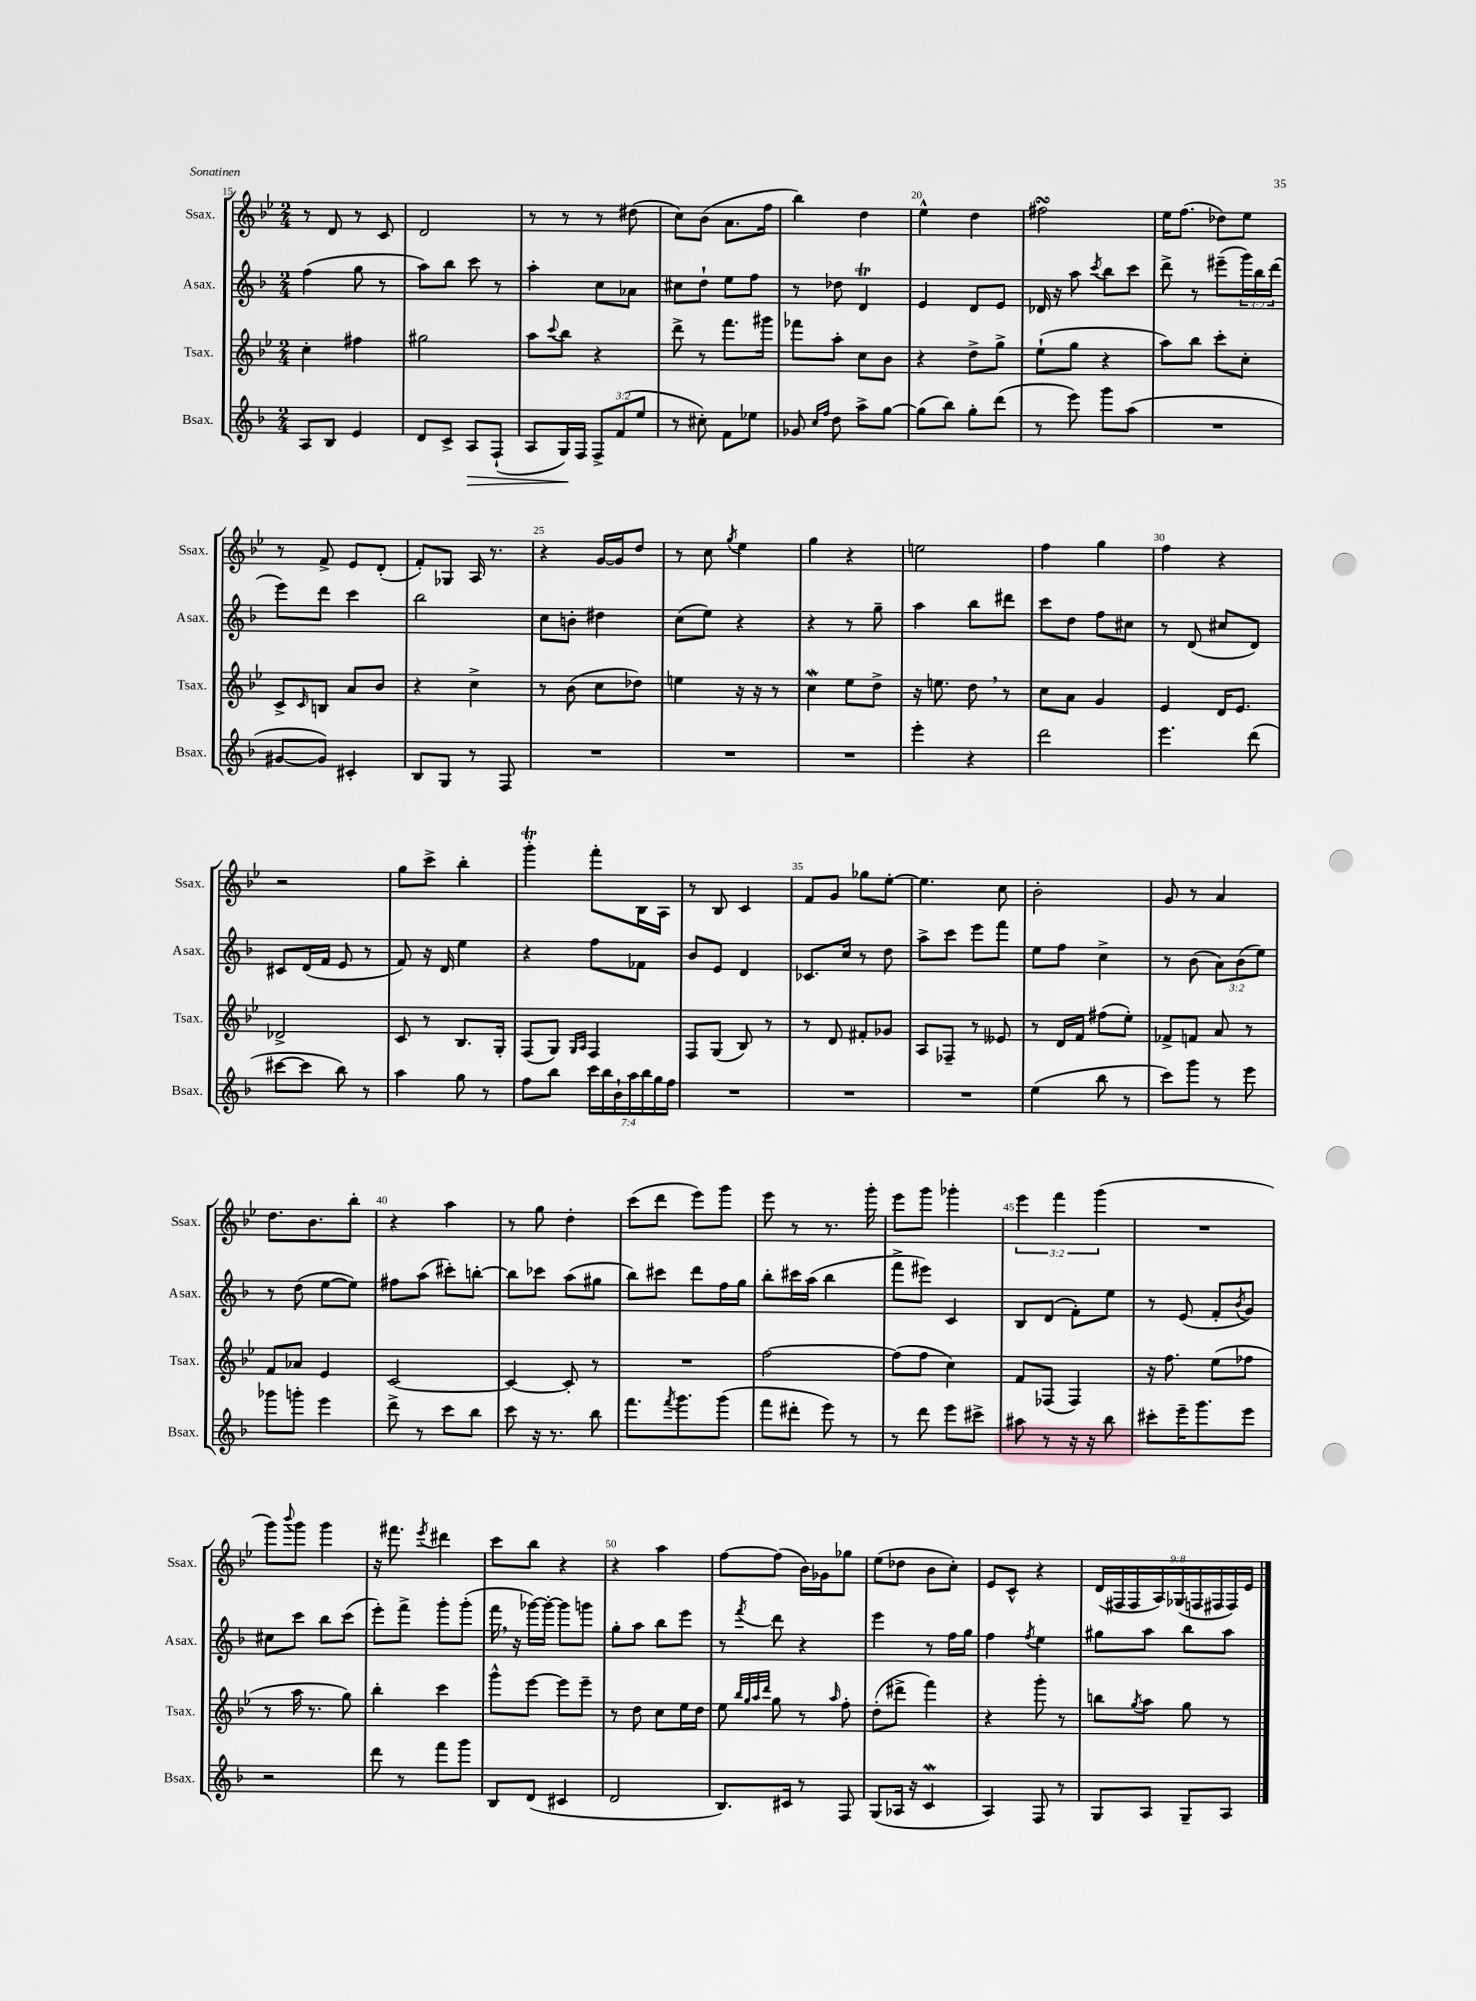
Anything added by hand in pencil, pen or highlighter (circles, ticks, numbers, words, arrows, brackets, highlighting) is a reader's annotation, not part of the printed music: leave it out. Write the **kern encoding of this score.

**kern	**dynam	**kern	**kern	**kern
*part4	*part4	*part3	*part2	*part1
*staff4	*staff4	*staff3	*staff2	*staff1
*I"Bsax.	*	*I"Tsax.	*I"Asax.	*I"Ssax.
*I'Bsax.	*	*I'Tsax.	*I'Asax.	*I'Ssax.
*clefG2	*	*clefG2	*clefG2	*clefG2
*k[b-]	*	*k[b-e-]	*k[b-]	*k[b-e-]
*M2/4	*	*M2/4	*M2/4	*M2/4
=15	=15	=15	=15	=15
8A/L	.	4cc'\	(4ff\	8r
8B-/J	.	.	.	8d/
4e/	.	4ff#X\	8gg\	8r
.	.	.	8r	8c/
=16	=16	=16	=16	=16
8d/L	.	2gg#X\	8aa\L)	2d/
8c^/J	.	.	8bb-\J	.
!	!LO:HP:b	!	!	!
8A/L	>	.	8ccc\	.
(8F`/J	.	.	8r	.
=17	=17	=17	=17	=17
8A/L	.	8aa\L	4aa'\	8r
.	.	8qqccc/	.	.
16G/L)	.	8bb-\J	.	8r
16F/JJ	]	.	.	.
12F^/L	.	4r	8cc\L	8r
(12f/	.	.	.	.
.	.	.	8a-X\J	(8dd#X\
12ee/J	.	.	.	.
=18	=18	=18	=18	=18
8r	.	8ddd^\	8cc#X\L	8cc\L)
8cc#X'\)	.	8r	8dd`\J	(8b-\J
8f\L	.	8.fff\L	8ee\L	8.a\L
8ee-X\J	.	.	8ff\J	.
.	.	16ggg#X\Jk	.	16ff\Jk
=19	=19	=19	=19	=19
8g-X/	.	8fff-X\L	8r	4bb-\)
16qqcc/LL	.	.	.	.
16qqff/JJ	.	.	.	.
8dd\	.	8aa'\J	8dd-X\	.
8aa^\L	.	8cc\L	4dT/	4dd\
[8gg\J	.	8b-\J	.	.
=20	=20	=20	=20	=20
(8gg\L]	.	4r	4e/	4ee-^^\
8bb-\J)	.	.	.	.
8gg'\L	.	8dd^\L	8d/L	4dd\
(8ddd\J	.	8gg^\J	8e/J	.
=21	=21	=21	=21	=21
8r	.	(8ee-`\L	16d-X/	2ff#XsSsS\
.	.	.	16r	.
8eee\)	.	8gg\J	8aa\	.
.	.	.	8qccc/	.
8ggg\L	.	4r	8bb-\L	.
(8aa\J	.	.	8ccc\J	.
=22	=22	=22	=22	=22
2r	.	8aa\L)	8ddd^\	16ee-\KL
.	.	.	.	(8.ff\J
.	.	8bb-\J	8r	.
.	.	8ccc'\L	(8eee#X~\L	8dd-X\L)
.	.	8cc'\J	24ggg\L)	8ee-\J
.	.	.	24bb-\	.
.	.	.	(24ddd\JJ	.
!!LO:LB:g=z
=23	=23	=23	=23	=23
[8g#X/L	.	8c^/L	8eee\L)	8r
.	.	16qqc/	.	.
8g#/J])	.	8Bn/J	8ddd\J	8f^/
4c#X'/	.	8a/L	4ccc\	8e-/L
.	.	8b-/J	.	(8d'/J
=24	=24	=24	=24	=24
8B-/L	.	4r	2bb-\	8f'/L)
8G/J	.	.	.	8G-X/J
8r	.	4cc^\	.	16A/
.	.	.	.	8.r
8F/	.	.	.	.
=25	=25	=25	=25	=25
2r	.	8r	8cc\L	4r
.	.	(8b-\	8bn'\J	.
.	.	8cc\L	4dd#X\	[16g/LL
.	.	.	.	16g/J]
.	.	8dd-X\J)	.	8dd/J
=26	=26	=26	=26	=26
2r	.	4een\	(8cc\L	8r
.	.	.	8ee\J)	8cc\
.	.	.	.	8qgg/
.	.	16r	4r	4ee-\
.	.	16r	.	.
.	.	8r	.	.
=27	=27	=27	=27	=27
2r	.	4ccW\	4r	4gg\
.	.	8ee-\L	8r	4r
.	.	8dd^\J	8gg~\	.
=28	=28	=28	=28	=28
4eee'\	.	16r	4aa\	2een\
.	.	8.een\	.	.
4r	.	8dd,\	8bb-\L	.
.	.	8r	8ddd#X\J	.
=29	=29	=29	=29	=29
2ddd\	.	8cc\L	8ccc\L	4ff\
.	.	8a\J	8dd\J	.
.	.	4g/	8ff\L	4gg\
.	.	.	8cc#X\J	.
=30	=30	=30	=30	=30
4.eee\	.	4e-/	8r	4ff\
.	.	.	(8d/	.
.	.	16d/KL	8cc#X/L	4r
.	.	8.e-/J	.	.
(8ddd\	.	.	8d/J)	.
!!LO:LB:g=z
=31	=31	=31	=31	=31
[8ccc#X\L	.	2d-X^/	8c#X/L	2r
8ccc#\J]	.	.	(16d/L	.
.	.	.	16f/JJ	.
8bb-\)	.	.	8e/	.
8r	.	.	8r	.
=32	=32	=32	=32	=32
4aa\	.	8c/	8f/)	8gg\L
.	.	8r	16r	8ccc^\J
.	.	.	16d/	.
8gg\	.	8.B-/L	4ee\	4bb-'\
8r	.	.	.	.
.	.	16G'/Jk	.	.
=33	=33	=33	=33	=33
8ff\L	.	(8F/L	4r	4gggT'\
8bb-\J	.	8G/J)	.	.
.	.	16qqG/LL	.	.
.	.	16qqA/JJ	.	.
28ccc\LL	.	4F/	8ff\L	8fff'\L
28bb-\	.	.	.	.
28b-`\	.	.	.	.
28aa\	.	.	.	.
.	.	.	8f-X\J	16B-\L
28bb-\	.	.	.	.
28gg\	.	.	.	.
.	.	.	.	16A\JJ
28ff\JJ	.	.	.	.
=34	=34	=34	=34	=34
2r	.	8F/L	8b-/L	8r
.	.	(8G/J	8e/J	8B-/
.	.	8B-/)	4d/	4c/
.	.	8r	.	.
=35	=35	=35	=35	=35
2r	.	8r	8.c-X/L	8f/L
.	.	8d/	.	8g/J
.	.	.	16cc/Jk	.
.	.	8f#X'/L	8r	8gg-X\L
.	.	8g-X/J	8dd\	[8ee-'\J
=36	=36	=36	=36	=36
2r	.	8A/L	8aa^\L	4.ee-\]
.	.	8F-X~/J	8ccc\J	.
.	.	8r	8eee\L	.
.	.	8e--X/	8fff\J	8cc\
=37	=37	=37	=37	=37
(4ee\	.	8r	8ee\L	2b-'\
.	.	16d/LL	8ff\J	.
.	.	16f/JJ	.	.
8bb-\	.	(8ff#X\L	4cc^\	.
8r	.	8ee-'\J)	.	.
=38	=38	=38	=38	=38
8ccc\L)	.	8f-X^/L	8r	8g/
8ggg\J	.	8fn/J	(8b-\	8r
8r	.	8a/	12a\L)	4a/
.	.	.	(12b-\	.
8eee\	.	8r	.	.
.	.	.	12ee\J)	.
!!LO:LB:g=z
=39	=39	=39	=39	=39
8ggg-X\L	.	8f/L	8r	8.dd\L
8gggn'\J	.	8a-X/J	(8dd\	.
.	.	.	.	8.b-\
4eee\	.	4e-/	[8ee\L	.
.	.	.	8ee\J])	8bb-'\J
=40	=40	=40	=40	=40
8ddd^\	.	[2c/	8ff#X\L	4r
8r	.	.	(8aa\J	.
8ccc\L	.	.	8ccc#X'\L)	4aa\
8bb-\J	.	.	[8bbn'\J	.
=41	=41	=41	=41	=41
8ccc\	.	4c/_	8bb\L]	8r
16r	.	.	8ccc-X\J	8gg\
8.r	.	.	.	.
.	.	8c'/]	(8aa\L	4dd'\
8bb-\	.	8r	8gg#X\J	.
=42	=42	=42	=42	=42
8.fff\L	.	2r	8bb-\L)	(8ccc\L
.	.	.	8ccc#X\J	8ddd\J
8qfff/	.	.	.	.
8.ggg\	.	.	.	.
.	.	.	8ddd\L	8eee-\L)
(8ggg\J	.	.	16ff\L	8ggg\J
.	.	.	16gg\JJ	.
=43	=43	=43	=43	=43
8fff\L	.	[2ff\	8bb-'\L	8eee-\
8ddd#X'\J	.	.	16ccc#X\L	8r
.	.	.	(16aa\JJ	.
8eee\)	.	.	4bb-\	8.r
8r	.	.	.	.
.	.	.	.	16ggg'\
=44	=44	=44	=44	=44
8r	.	(8ff\L]	8fff^\L	8eee-\L
8ddd\	.	8ff\J	8eee#X\J)	8ggg\J
8eee\L	.	4cc\)	4c/	4ggg-X'\
8ccc#X^\J	.	.	.	.
=45	=45	=45	=45	=45
8aa#X\	.	8f/L	8B-/L	6eee-\
8r	.	(8F-X/J	(8d/J	.
.	.	.	.	6fff\
16r	.	4F-/)	8f'\L)	.
16r	.	.	.	.
.	.	.	.	(6ggg\
8bb-\	.	.	8ee\J	.
=46	=46	=46	=46	=46
8ccc#X'\L	.	16r	8r	2r
.	.	8.ff\	.	.
16eee~\K	.	.	(8e/	.
8.ggg\	.	.	.	.
.	.	(8ee-\L	8f'/L	.
.	.	.	8qb-/	.
8eee\J	.	8ff-X\J	8g/J)	.
!!LO:LB:g=z
=47	=47	=47	=47	=47
2r	.	8r	8cc#X\L	8ggg\L)
.	.	.	.	8qqbbb-/
.	.	16aa\	8ccc\J	8ggg\J
.	.	8.r	.	.
.	.	.	8bb-\L	4ggg\
.	.	8gg\)	(8ccc\J	.
=48	=48	=48	=48	=48
8ddd\	.	4bb-'\	8eee'\L)	16r
.	.	.	.	8.fff#X\
8r	.	.	8fff^\J	.
.	.	.	.	8qeee-/
8fff\L	.	4ccc\	8ggg'\L	4ddd#X\
8ggg\J	.	.	(8ggg'\J	.
=49	=49	=49	=49	=49
8B-/L	.	8ggg^^\L	16fff,\	8ccc\L
.	.	.	16r	.
(8d/J	.	[8eee-\J	[16ggg-X\LL)	8bb-\J
.	.	.	16ggg-'\JJ_	.
4c#X/	.	8eee-\L]	8ggg-\L]	4r
.	.	8eee-~\J	8gggn\J	.
=50	=50	=50	=50	=50
2d/	.	8r	8gg'\L	4r
.	.	8dd\	8aa\J	.
.	.	8cc\L	8bb-\L	4aa\
.	.	16ee-\L	8eee\J	.
.	.	16dd\JJ	.	.
=51	=51	=51	=51	=51
8.B-/L)	.	8ee-\	8r	[8ff\L
.	.	32qqbb-/LLL	.	.
.	.	32qqgg/	.	.
.	.	32qqaa/	.	.
.	.	32qqddd/JJJ	8qfff/	.
.	.	8gg\	8ddd\	(8ff\J]
16c#X/Jk	.	.	.	.
8r	.	8r	4r	16b-\LL)
.	.	.	.	16g-X\J
.	.	16qqaa/	.	.
8F/	.	8ff'\	.	8gg-X\J
=52	=52	=52	=52	=52
(8G/L	.	(8dd'\L	4eee\	(8ee-\L
16A-X/Jk	.	8ddd#X^\J	.	8dd-X\J
16r	.	.	.	.
4cW/	.	4fff\)	8r	8b-\L
.	.	.	16ff\LL	8cc'\J)
.	.	.	16gg\JJ	.
=53	=53	=53	=53	=53
4A/)	.	4r	4ff\	8e-/L
.	.	.	.	8c^^/J
.	.	.	8qff/	.
8F/	.	8ggg'\	4ee\	4r
8r	.	8r	.	.
=54	=54	=54	=54	=54
8G/L	.	8bbn\L	8gg#X\L	(18d/LL
.	.	.	.	18F#X/
.	.	.	.	18F#/
.	.	8qgg/	.	.
8A/J	.	8aa\J	8aa\J	.
.	.	.	.	18A/)
.	.	.	.	(18G-X/
8G~/L	.	8gg\	8bb-\L	.
.	.	.	.	18Fn/
.	.	.	.	18F#X/
8A/J	.	8r	8aa\J	.
.	.	.	.	18F#/)
.	.	.	.	18e-/JJ
==	==	==	==	==
*-	*-	*-	*-	*-
